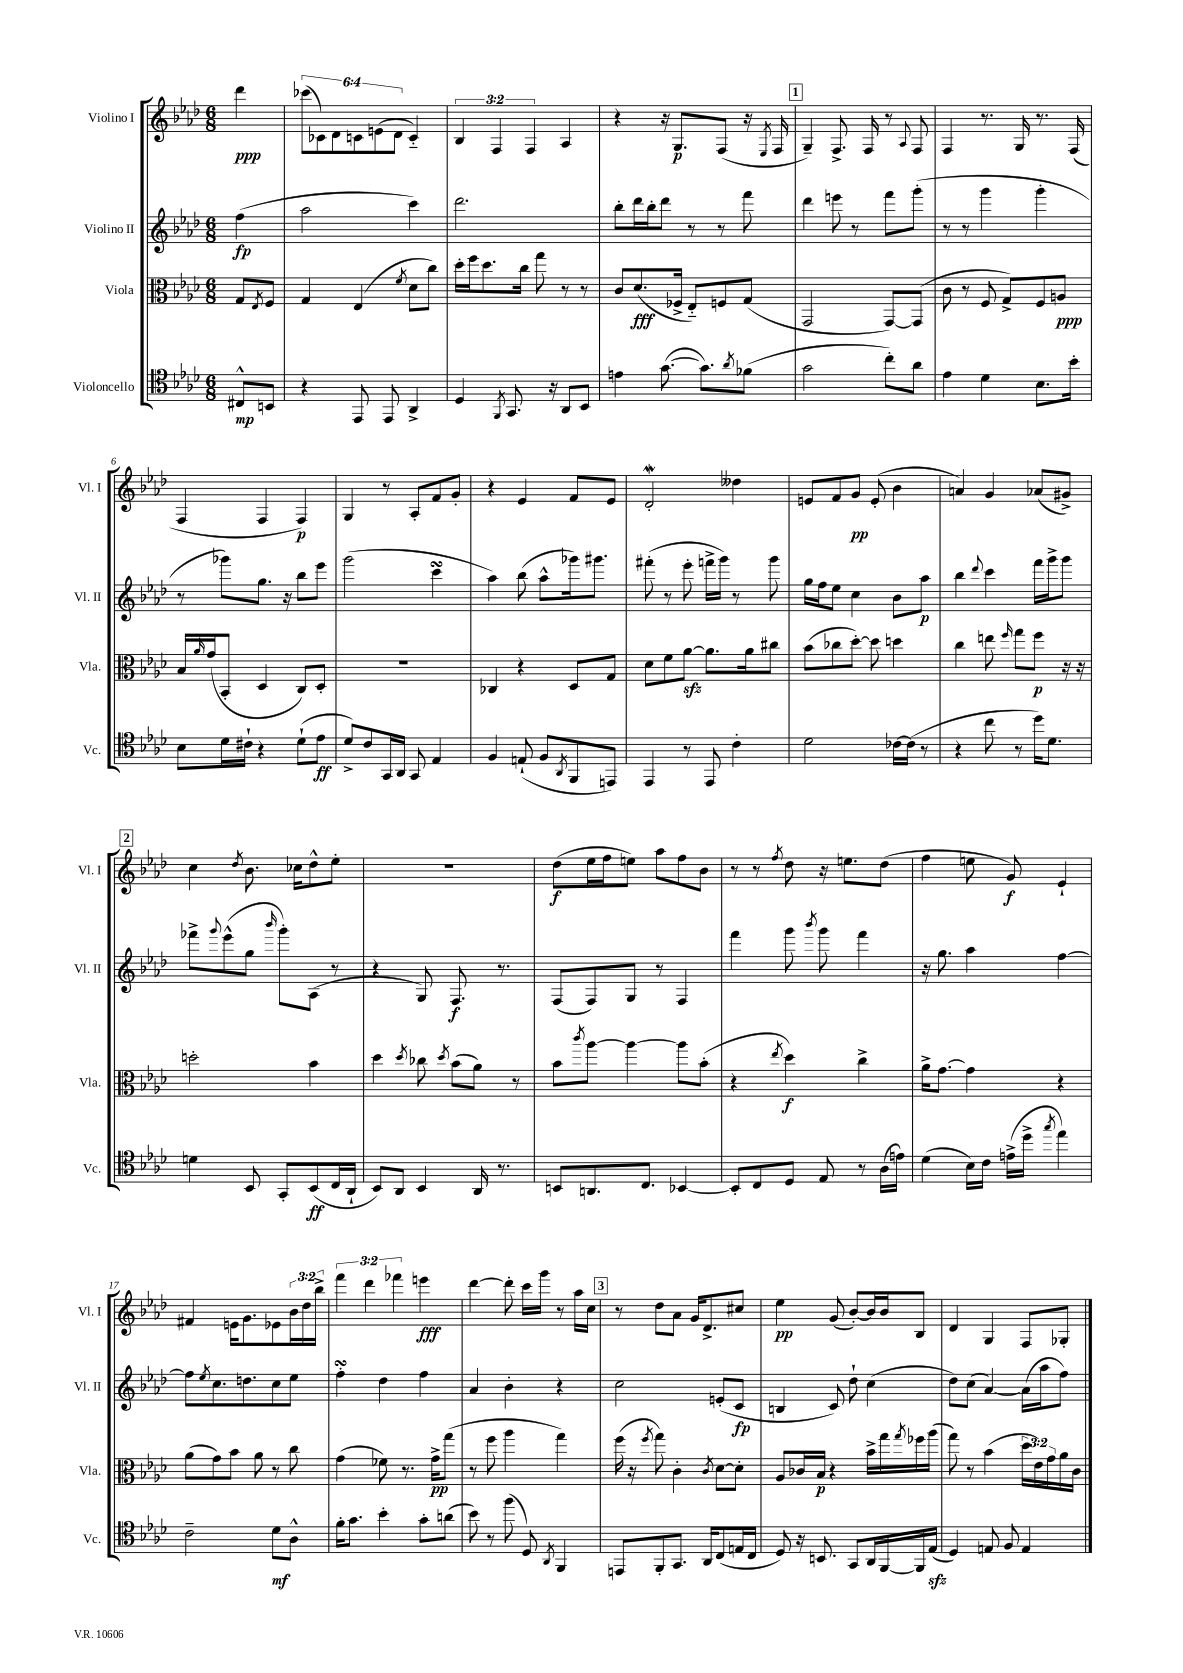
<<
\new StaffGroup <<
\new Staff = "s0" \with { instrumentName = "Violino I" shortInstrumentName = "Vl. I" } {
    \clef treble \key aes \major \numericTimeSignature \time 6/8 \override Staff.TupletNumber.text = #tuplet-number::calc-fraction-text \partial 4
    des'''4\ppp |
    \tuplet 6/4 { ces'''8( ces'8) des'8 c'8 e'8( des'8 } c'4-_) |
    \tuplet 3/2 { bes4 f4 f4 } aes4 |
    r4 r16 g8.\p f8( r16 \acciaccatura { ees8 } f16 |
    \mark \markup { \box "1" } g4--) f8.-> f16 r8 \appoggiatura { aes8 } f8 |
    f4 r8. g16 r8. f16( |
    f4 f4 f4\p) |
    g4 r8 aes8-. f'8 g'8-. |
    r4 ees'4 f'8 ees'8 |
    des'2-.\mordent deses''4 |
    e'8 f'8 g'8\pp e'8-.( bes'4 |
    a'4) g'4 aes'8( gis'8->) |
    \mark \markup { \box "2" } c''4 \acciaccatura { des''8 } bes'8. ces''16 des''8-^ ees''8-. |
    R2. |
    des''8\f( ees''16 f''16 e''8) aes''8 f''8 bes'8 |
    r8 r8 \acciaccatura { f''8 } des''8 r16 e''8. des''8( |
    f''4 e''8 g'8\f) ees'4-! |
    fis'4 e'16 g'8. ees'8 \tuplet 3/2 { bes'16 des''16 bes''16-> } |
    \tuplet 3/2 { f'''4 des'''4 fes'''4 } e'''4\fff |
    des'''4~ des'''8-. c'''16 g'''16 r8 aes''16 c''16 |
    \mark \markup { \box "3" } r8 des''8 aes'8 g'16 des'8.-> cis''8 |
    ees''4\pp g'8( bes'8~-.) bes'16 bes'16 bes8 |
    des'4 g4 f8 ges8-. \bar "|." |
}
\new Staff = "s1" \with { instrumentName = "Violino II" shortInstrumentName = "Vl. II" } {
    \clef treble \key aes \major \numericTimeSignature \time 6/8 \partial 4
    f''4\fp( |
    aes''2 c'''4) |
    des'''2. |
    bes''8-. des'''16 bes''16-. des'''8 r8 r8 f'''8 |
    \mark \markup { \box "1" } des'''4 e'''8 r8 f'''8 g'''8-.( |
    r8 r8 g'''4 g'''4-. |
    r8 ges'''8) g''8. r16 bes''8 ees'''8 |
    g'''2( c'''4\turn |
    aes''4) bes''8( aes''8-^ ges'''16) gis'''8. |
    fis'''8-.( r8 ees'''8-. f'''16-> g'''16) r8 g'''8 |
    g''16 f''16 ees''8 c''4 bes'8 aes''8\p |
    bes''4 \appoggiatura { des'''8 } c'''4 f'''16 g'''16-> g'''8 |
    \mark \markup { \box "2" } fes'''8-> \appoggiatura { g'''8 } ees'''8-^( g''8 \grace { bes'''16 } g'''8-.) aes8( r8 |
    r4 g8) f8.\f r8. |
    f8( f8) g8 r8 f4 |
    f'''4 g'''8 \acciaccatura { bes'''8 } g'''8 f'''4 |
    r16 g''8. aes''4 f''4~ |
    f''8 \acciaccatura { ees''8 } c''8. d''8. c''8 ees''8 |
    f''4-.\turn des''4 f''4 |
    aes'4 bes'4-. r4 |
    \mark \markup { \box "3" } c''2 e'8-.( c'8\fp |
    b4 c'8) des''8-! c''4( |
    des''8) c''8( aes'4~) aes'16( aes''16 f''8) \bar "|." |
}
\new Staff = "s2" \with { instrumentName = "Viola" shortInstrumentName = "Vla." } {
    \clef alto \key aes \major \numericTimeSignature \time 6/8 \override Staff.TupletNumber.text = #tuplet-number::calc-fraction-text \partial 4
    g8 \acciaccatura { ees8 } f8 |
    g4 ees4( \acciaccatura { f'8 } des'8 c''8) |
    des''16-. f''16 des''8. c''16 g''8 r8 r8 |
    c'8 des'8.\fff( fes16-> ees8-_) f8 g8( |
    \mark \markup { \box "1" } g,2 g,8~) g,8( |
    c'8 r8 f8 g8->) f8 a8\ppp |
    bes16 \grace { aes'16 } g'16( bes,8-. des4 c8) des8-. |
    R2. |
    ces4 r4 des8 g8 |
    des'8 f'8 aes'8~\sfz aes'8. aes'16 cis''8 |
    bes'8( ces''8 des''8~-.) des''8 d''4 |
    c''4 e''8 \grace { f''16 } g''8 f''8\p r16 r16 |
    \mark \markup { \box "2" } d''2-. bes'4 |
    des''4 \acciaccatura { des''8 } ces''8 \acciaccatura { des''8 } bes'8( aes'8) r8 |
    bes'8 \acciaccatura { c'''8 } aes''8~ aes''4~ aes''8 bes'8-.( |
    r4 \acciaccatura { ees''8 } des''4\f) c''4-> |
    aes'16-> g'8.~ g'4 r4 |
    aes'8( g'8) bes'8 aes'8 r8 c''8 |
    g'4( fes'8) r8. g'16->\pp g''8( |
    r8 f''8 aes''4 g''4) |
    \mark \markup { \box "3" } f''16( r16 \acciaccatura { f''8 } g''8) c'4-. \acciaccatura { c'8 } des'8~ des'8-. |
    aes8 ces'16 bes16\p r4 bes'16-> g''16 \acciaccatura { g''8 } fes''16 aes''16( |
    g''8) r8 bes'4( \tuplet 3/2 { des''16 ees'16) g'16 } aes'16 c'16 \bar "|." |
}
\new Staff = "s3" \with { instrumentName = "Violoncello" shortInstrumentName = "Vc." } {
    \clef tenor \key aes \major \numericTimeSignature \time 6/8 \partial 4
    cis8-^\mp b,8 |
    r4 ees,8 ees,8 aes,4-> |
    des4 \acciaccatura { f,8 } g,8. r16 aes,8 bes,8 |
    e'4 g'8.~( g'8.) \acciaccatura { aes'8 } fes'8( |
    \mark \markup { \box "1" } g'2 c''8-.) aes'8 |
    ees'4 des'4 bes8. bes'16-. |
    bes8 des'16 cis'16-! r4 des'8-!( ees'8\ff |
    des'8->) c'8 g,16 aes,16 g,8 ees4 |
    f4 e8-!( f8 \acciaccatura { aes,8 } f,8 e,8) |
    ees,4 r8 ees,8 c'4-. |
    des'2 ces'16~ ces'16( r8 |
    r4 c''8 r8 des''16) des'8. |
    \mark \markup { \box "2" } d'4 bes,8 g,8-. bes,8\ff( c16 aes,16-! |
    bes,8) aes,8 bes,4 aes,16 r8. |
    b,8 a,8. c8. bes,4~ |
    bes,8-. c8 des8 ees8 r8 aes16( e'16) |
    des'4( bes16) c'16 e'16->( des''16-> \acciaccatura { g''8 } ees''4) |
    c'2-- des'8\mf aes8-^ |
    f'16-. g'8. bes'4-. g'8-. a'8( |
    bes'8) r8 f''8( des8) \acciaccatura { aes,8 } f,4 |
    \mark \markup { \box "3" } e,8 f,8-. g,8. aes,16 c8( e16 c16 |
    des8) r16 b,8. g,8 aes,16 f,16~ f,16 ees16\sfz( |
    des4) e8 f8 e4 \bar "|." |
}
>>
>>
